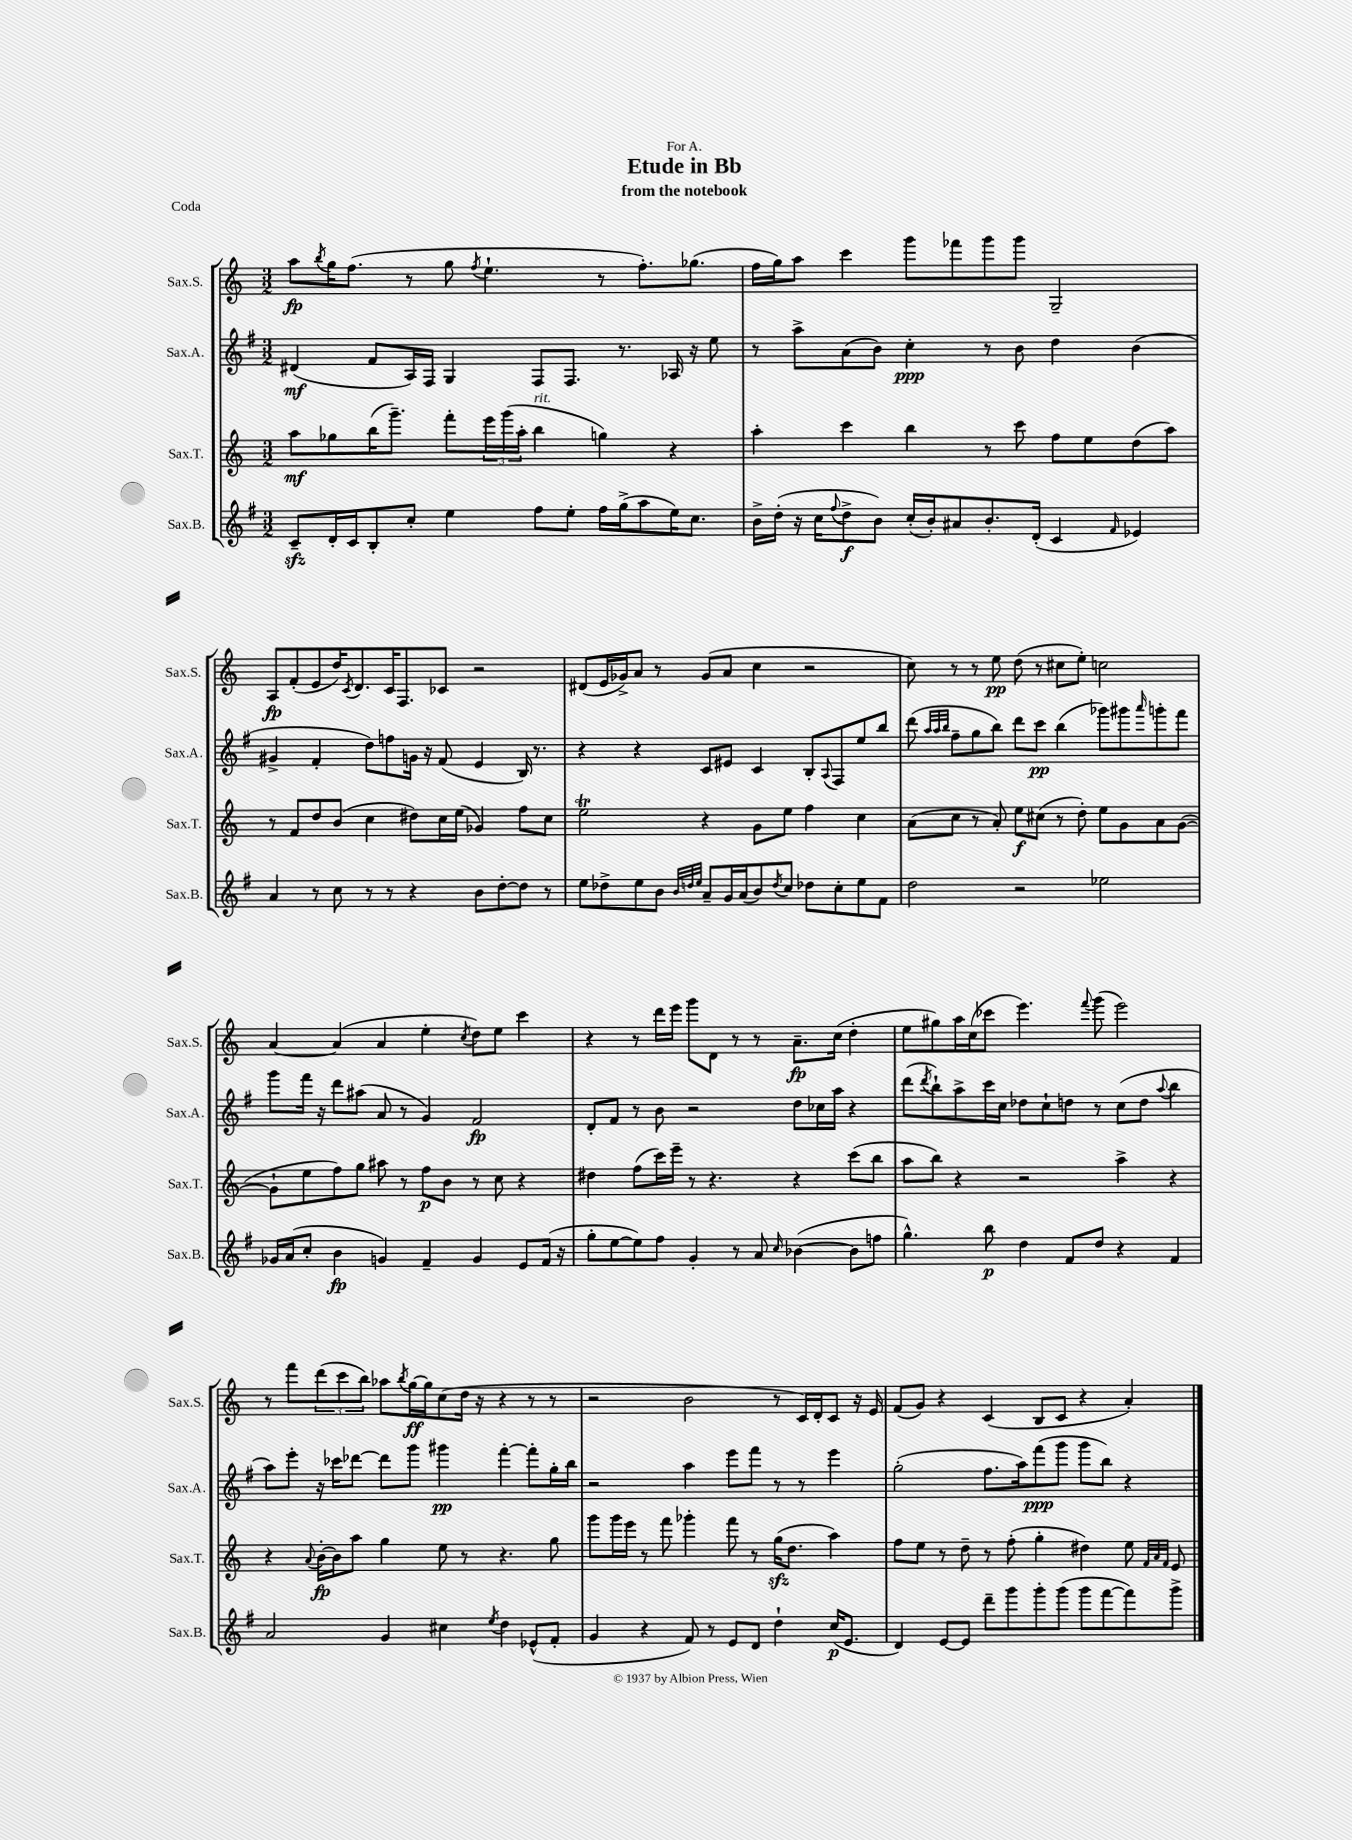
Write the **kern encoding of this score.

**kern	**kern	**kern	**kern
*staff4	*staff3	*staff2	*staff1
*clefG2	*clefG2	*clefG2	*clefG2
*k[f#]	*k[]	*k[f#]	*k[]
*M3/2	*M3/2	*M3/2	*M3/2
8c~	8aa	(4d#	8aa
.	.	.	8qbb
16d'	8gg-	.	16gg
16c	.	.	(8.ff
8B'	(16bb	8f#	.
.	8.ggg~)	.	.
8cc'	.	16A)	8r
.	.	16F#	.
4ee	8fff'	4G	8gg
.	.	.	8qff
.	24eee	.	4.ee`
.	(24ggg	.	.
.	24aa'	.	.
8ff#	4bb	8F#	.
8ee'	.	8.F#	.
16ff#	4gg)	.	8r
(16gg^	.	8.r	.
8aa	.	.	8.ff')
16ee)	4r	16A-	.
8.cc	.	16r	(8.gg-
.	.	8ee	.
=	=	=	=
16b^	4aa'	8r	16ff
(16dd'	.	.	16gg)
16r	.	8aa^	8aa
16cc	.	.	.
8qqff#	.	.	.
8dd^	4ccc	(8a	4ccc
8b)	.	8b)	.
(16cc'	4bb	4cc'	8ggg
16b')	.	.	.
8a#	.	.	8fff-
8.b'	8r	8r	8ggg
.	8ccc	8b	8ggg
(16d'	.	.	.
4c	8ff	4dd	2G~
.	8ee	.	.
16qqf#	.	.	.
4e-)	(8dd	(4b	.
.	8aa)	.	.
=	=	=	=
4a	8r	4g#^	8A
.	8f	.	(8f'
8r	8dd	4f#'	8e
8cc	(8b	.	16dd)
.	.	.	8qc
.	.	.	8.d
8r	4cc	8dd)	.
8r	.	8ff	16c
.	.	.	8.F
4r	8dd#)	16g	.
.	.	16r	.
.	16cc	(8f#	8c-
.	(16ee	.	.
8b	4g-)	4e	2r
[8dd'	.	.	.
8dd]	8ff	16B)	.
.	.	8.r	.
8r	8cc	.	.
=	=	=	=
8ee	2ee	4r	(8d#
8dd-^	.	.	16e
.	.	.	16g-^)
8ee	.	4r	8a
8b	.	.	8r
32qqb	.	.	.
32qqdd	.	.	.
32qqee	.	.	.
8a~	4r	8c	(8g-
16g	.	8e#	8a
(16a	.	.	.
8b)	8g	4c	4cc
8qdd	.	.	.
8cc	8ee	.	.
8dd-	4ff	8B'	2r
.	.	8qqA	.
8cc'	.	8F#	.
8ee	4cc	8ee	.
8f#	.	8bb	.
=	=	=	=
2dd	(8a	(8ddd	8cc)
.	.	32qqaa	.
.	.	32qqaa	.
.	.	32qqbb	.
.	8cc	8ff#~	8r
.	8r	8gg	8r
.	8a')	8bb)	8ee
2r	8ee	8ddd	(8dd
.	(8cc#	8ccc	8r
.	8r	(4bb	8cc#
.	8dd')	.	8ee')
2ee-	8ee	8ggg-)	2cc
.	8g	8ggg#	.
.	.	16qqaaa	.
.	8a	8ggg'	.
.	([8g	8fff#	.
=	=	=	=
16g-	8g`]	8ggg	[4a
(16a	.	.	.
8cc'	8ee	16fff#	.
.	.	16r	.
4b	8ff)	8ddd	(4a]
.	8gg	(8aa#	.
4g)	8aa#	8a	4a
.	8r	8r	.
4f#~	8ff	4g)	4ee'
.	8b	.	.
.	.	.	8qcc
4g	8r	2f#	8dd)
.	8cc	.	8ee
8e	4r	.	4ccc
(16f#	.	.	.
16r	.	.	.
=	=	=	=
8gg'	4dd#	8d'	4r
[8ee	.	8f#	.
8ee])	(8ff	8r	8r
8ff#	16ccc)	8b	16ddd
.	16eee~	.	16eee
4g'	8r	2r	8ggg
.	4.r	.	8d
8r	.	.	8r
8a	.	.	8r
16qqcc	.	.	.
([4b-	4r	8dd	8.a~
.	.	16cc-	.
.	.	16aa	(16cc
8b-]	(8ccc	4r	4dd'
8ff	8bb	.	.
=	=	=	=
4.gg^^)	8aa	(8ddd	8ee
.	.	8qddd	.
.	8bb)	8bb`)	8gg#)
.	4r	8aa^	16aa
.	.	.	(16cc
8bb	.	16ccc	8ccc-
.	.	16cc	.
4dd	2r	8dd-	4.eee)
.	.	8cc`	.
8f#	.	8dd	.
.	.	.	8qqfff
8dd	.	8r	(8ggg
4r	4aa^	(8cc	2eee)
.	.	8dd	.
.	.	8qqaa	.
4f#	4r	4bb	.
=	=	=	=
2a	4r	8aa)	8r
.	.	8eee'	8fff
.	8qqa	.	.
.	[16b'	16r	(12ddd
.	16b]	16ccc-	.
.	.	.	12ccc
.	8aa	[8ddd-	.
.	.	.	12bb)
4g	4gg	8ddd-]	8aa-
.	.	.	8qbb
.	.	8ggg	[16gg
.	.	.	16gg]
4cc#	8ee	4ggg#	(8cc
.	8r	.	16dd
.	.	.	16r
8qee	.	.	.
4dd	4.r	[4fff#'	4r
(8e-^^	.	8fff#']	8r
8f#'	8gg	16gg'	8r
.	.	16bb	.
=	=	=	=
4g	8ggg	2r	2r
.	16ggg	.	.
.	16eee	.	.
4r	8r	.	.
.	8fff	.	.
8f#)	4ggg-'	4aa	2b
8r	.	.	.
8e	8fff	8eee	.
8d	8r	8fff#	.
4dd`	(16gg	8r	8r
.	8.dd	.	.
.	.	8r	16c)
.	.	.	16d'
(16cc	4aa)	4eee	8c
8.e	.	.	.
.	.	.	16r
.	.	.	16e
=	=	=	=
4d)	8ff	(2gg'	(8f
.	8ee	.	8g)
[8e	8r	.	4r
8e]	8dd~	.	.
8ddd~	8r	8.ff#	(4c
8ggg	(8ff'	.	.
.	.	16aa)	.
8ggg'	4gg'	(8fff#	8B
(8ggg	.	8ggg	8c
8ggg	4dd#)	8ggg	4r
[8fff#	.	8bb)	.
8fff#])	8ee	4r	4a')
.	32qqf	.	.
.	32qqa	.	.
.	32qqf	.	.
8ggg^	8e	.	.
==	==	==	==
*-	*-	*-	*-
